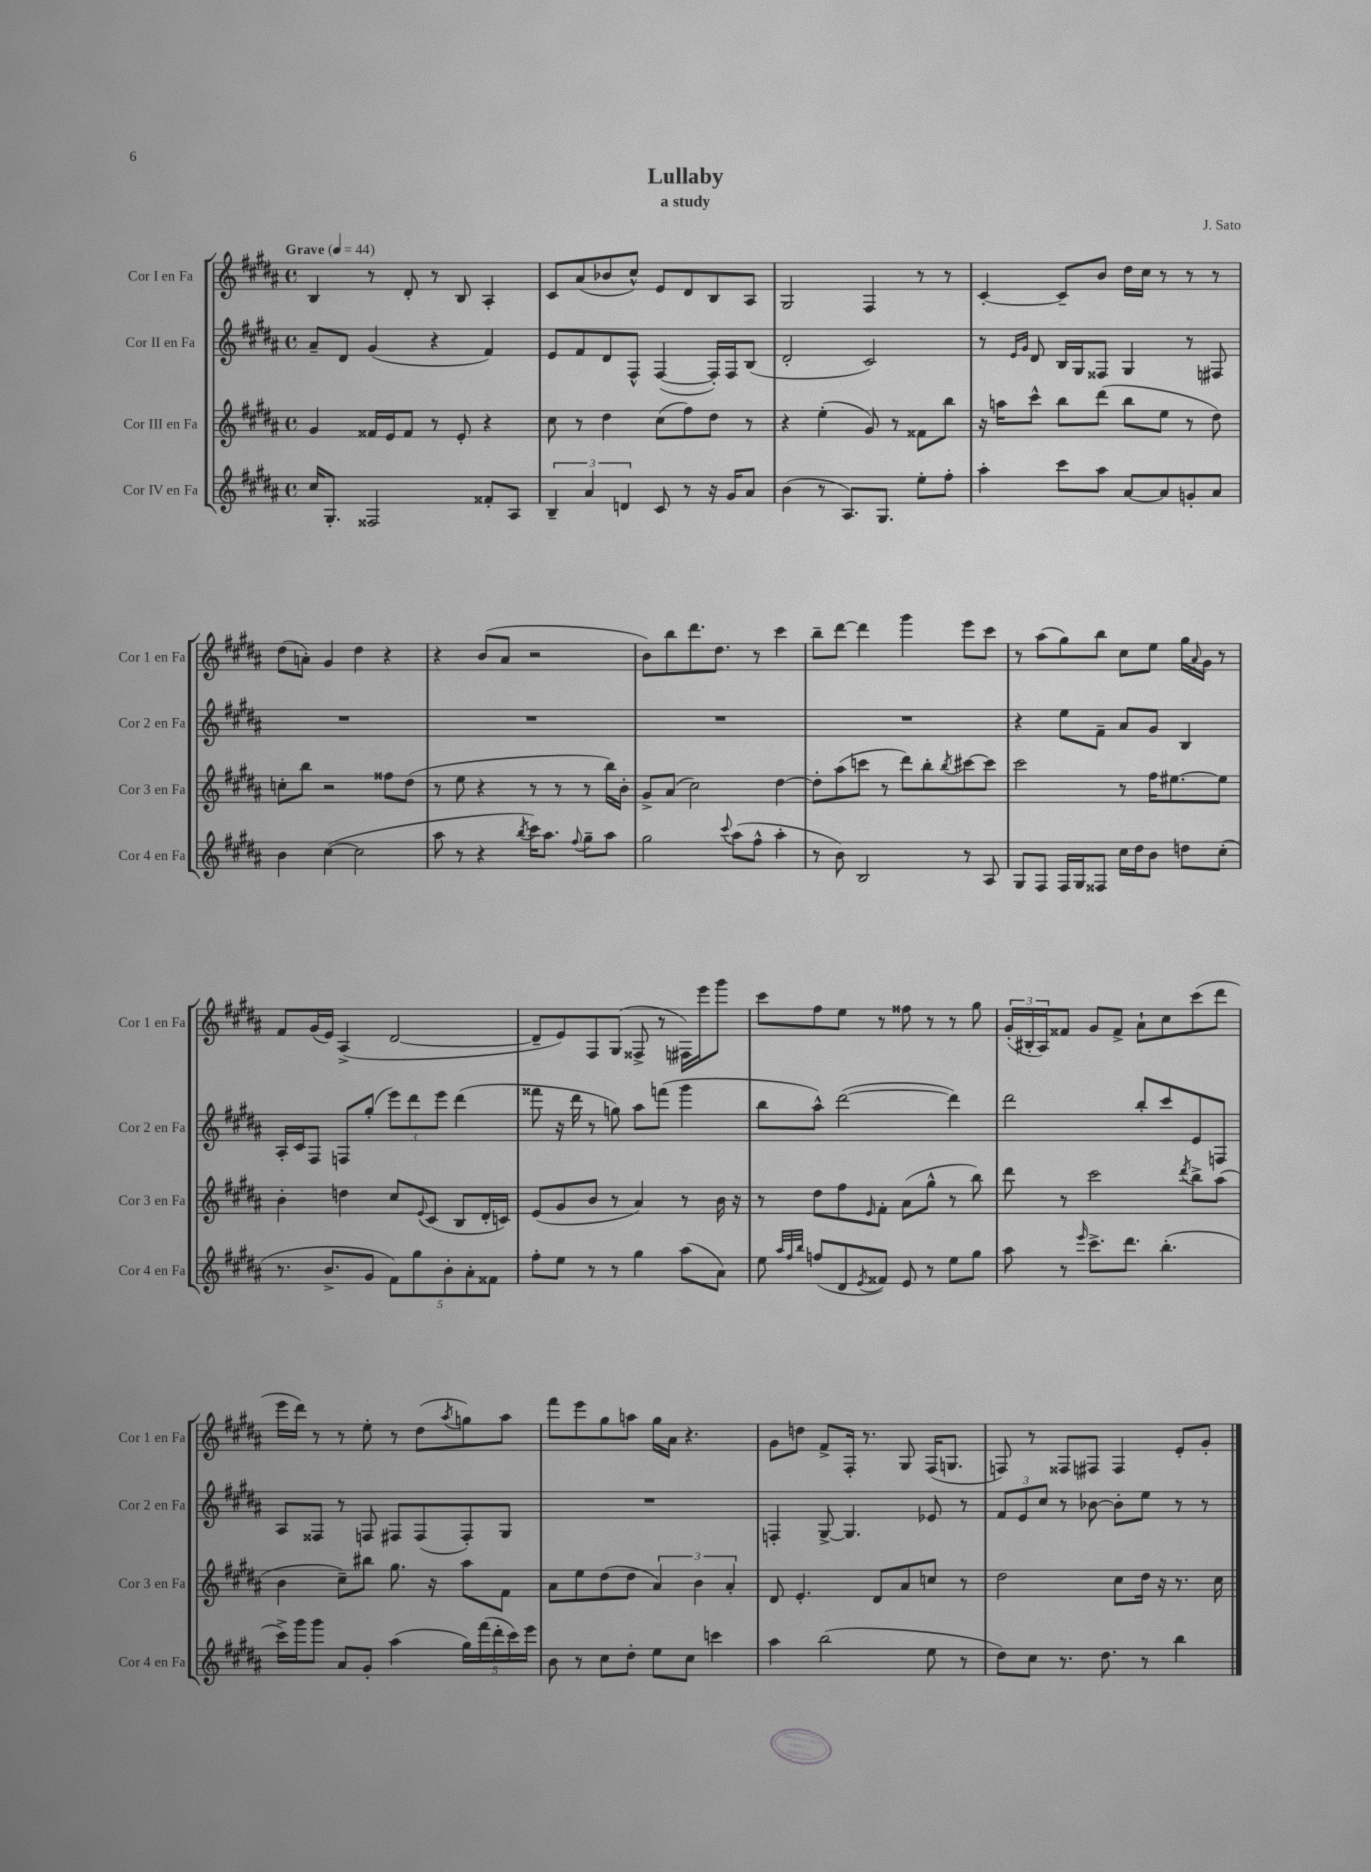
\header { title = "Lullaby" composer = "J. Sato" subtitle = "a study" }
<<
\new StaffGroup <<
\new Staff = "s0" \with { instrumentName = "Cor I en Fa" shortInstrumentName = "Cor 1 en Fa" } {
    \clef treble \key b \major \defaultTimeSignature \time 4/4 \tempo "Grave" 4 = 44
    b4 r8 dis'8-. r8 b8 ais4-. |
    cis'8 ais'8( bes'8 cis''8-^) e'8 dis'8 b8 ais8 |
    gis2 fis4 r8 r8 |
    cis'4~-. cis'8-- b'8 dis''16 cis''16 r8 r8 r8 |
    dis''8( a'8-.) gis'4 dis''4 r4 |
    r4 b'8( ais'8 r2 |
    b'8) b''8 dis'''8. dis''8. r8 cis'''4 |
    b''8-- dis'''8~ dis'''4 gis'''4 e'''8 cis'''8 |
    r8 ais''8( gis''8) b''8 cis''8 e''8 gis''16 \appoggiatura { ais'8 } gis'16 r8 |
    fis'8 gis'16( e'16) ais4->( dis'2~ |
    dis'8-- e'8) fis8 gis8( fisis8-> r8 fis16) e'''16 gis'''8 |
    cis'''8 fis''8 e''8 r8 fisis''8 r8 r8 gis''8 |
    \tuplet 3/2 { gis'16-.( bis16-. ais16) } fisis'8 gis'8 fisis'8-> ais'8-! cis''8 cis'''8( dis'''8 |
    e'''16 dis'''16) r8 r8 e''8-. r8 dis''8( \acciaccatura { ais''8 } g''8) ais''8 |
    fis'''8 e'''8 gis''8 a''8 gis''16 ais'16 r4. |
    gis'8 d''8 fis'8-> fis16-. r8. gis8 fis16( g8. |
    f8) r8 fisis8 fis8 fis4 e'8-. gis'8-. \bar "|." |
}
\new Staff = "s1" \with { instrumentName = "Cor II en Fa" shortInstrumentName = "Cor 2 en Fa" } {
    \clef treble \key b \major \defaultTimeSignature \time 4/4
    ais'8-- dis'8 gis'4( r4 fis'4) |
    e'8 fis'8 dis'8 fis8-^ fis4~( fis16-.) fis16 b8( |
    dis'2-. cis'2) |
    r8 \grace { e'16 gis'16 } dis'8 b16 gis16 fisis8 gis4 r8 fis8 |
    R1 |
    R1 |
    R1 |
    R1 |
    r4 e''8 fis'8-- ais'8 gis'8 b4 |
    ais16-. cis'16 fis8 f8 gis''8-.( \tuplet 3/2 { e'''8) dis'''8 e'''8 } dis'''4( |
    fisis'''8 r16 dis'''16 r8 g''8) ais''8 f'''8( gis'''4 |
    b''8 ais''8-^) dis'''2~( dis'''4) |
    dis'''2 b''8-. cis'''8 e'8 f8 |
    ais8 fisis8 r8 f8 fis8 fis8( fis8-.) gis8 |
    R1 |
    f4-. gis8~-> gis4. ees'8 r8 |
    \tuplet 3/2 { fis'8 e'8 cis''8 } r8 bes'8~ bes'8-. e''8 r8 r8 \bar "|." |
}
\new Staff = "s2" \with { instrumentName = "Cor III en Fa" shortInstrumentName = "Cor 3 en Fa" } {
    \clef treble \key b \major \defaultTimeSignature \time 4/4
    gis'4 fisis'16 e'16 fisis'8 r8 e'8-. r4 |
    cis''8 r8 dis''4 cis''8( fis''8) dis''8 r8 |
    r4 e''4-.( gis'8) r8 fisis'8 b''8 |
    r16 a''16 cis'''8-^ b''8 dis'''8( b''8 e''8 r8 dis''8) |
    c''8-. b''8 r2 fisis''8 dis''8( |
    r8 e''8 r4 r8 r8 r8 b''16) b'16-. |
    gis'8-> ais'8( cis''2) dis''4~ |
    dis''8-. ais''8( c'''8 r8 dis'''8) b''8-. \acciaccatura { b''8 } cis'''8~ cis'''8 |
    cis'''2 r8 fis''16 eis''8.~ eis''8 |
    b'4-. d''4 cis''8 \appoggiatura { e'8 } cis'8( b8 dis'16-. c'16) |
    e'8( gis'8 b'8 r8 ais'4) r8 b'16 r16 |
    r8 dis''8 fis''8 \grace { e'16 } fis'8-. ais'8( gis''8-^ r8 b''8) |
    dis'''8 r8 cis'''2 \acciaccatura { dis'''8 } b''8-> ais''8( |
    b'4 cis''8--) bis''8 gis''8. r16 ais''8 fis'8 |
    ais'8 e''8 dis''8( dis''8 \tuplet 3/2 { ais'4) b'4 ais'4-. } |
    dis'8 e'4.-. dis'8 ais'8 c''8 r8 |
    dis''2 cis''8 dis''16 r16 r8. cis''16 \bar "|." |
}
\new Staff = "s3" \with { instrumentName = "Cor IV en Fa" shortInstrumentName = "Cor 4 en Fa" } {
    \clef treble \key b \major \defaultTimeSignature \time 4/4
    cis''16 gis8.-. fisis2 fisis'8-. ais8 |
    \tuplet 3/2 { b4-- ais'4 d'4 } cis'8 r8 r16 gis'16 ais'8 |
    b'4( r8 ais8.) gis8. e''8-. fis''8-. |
    ais''4-. cis'''8 ais''8 ais'8~ ais'8 g'8-. ais'8 |
    b'4 cis''4~( cis''2 |
    ais''8 r8 r4 \acciaccatura { b''8 } cis'''16) ais''8. \appoggiatura { fis''8 } gis''8-- ais''8 |
    gis''2 \appoggiatura { cis'''8 } ais''8( fis''8-^ ais''4-. |
    r8 b'8) b2 r8 ais8 |
    gis8 fis8 fis16 gis16 fisis8 cis''16 dis''16 b'8 d''8 cis''8-.( |
    r8. b'8.-> gis'8 \tuplet 5/4 { fis'8) gis''8 b'8-. ais'8-. fisis'8 } |
    fis''8-. e''8 r8 r8 gis''4 ais''8( ais'8) |
    e''8 \grace { ais''32 fis''32 b''32 } f''8( dis'8 \acciaccatura { e'8 } fisis'8) e'8 r8 e''8 gis''8 |
    ais''8 r8 \grace { e'''16 } cis'''8.-> dis'''8. b''4.-.( |
    cis'''16->) gis'''16 gis'''8 ais'8 gis'8-. ais''4( \tuplet 5/4 { gis''16) fis'''16( dis'''16-. cis'''16) e'''16 } |
    b'8 r8 cis''8 dis''8-. e''8 cis''8 c'''4 |
    ais''4 b''2( e''8 r8 |
    dis''8) cis''8 r8. dis''8. r8 b''4 \bar "|." |
}
>>
>>
\layout { \context { \Score \remove "Bar_number_engraver" } }
